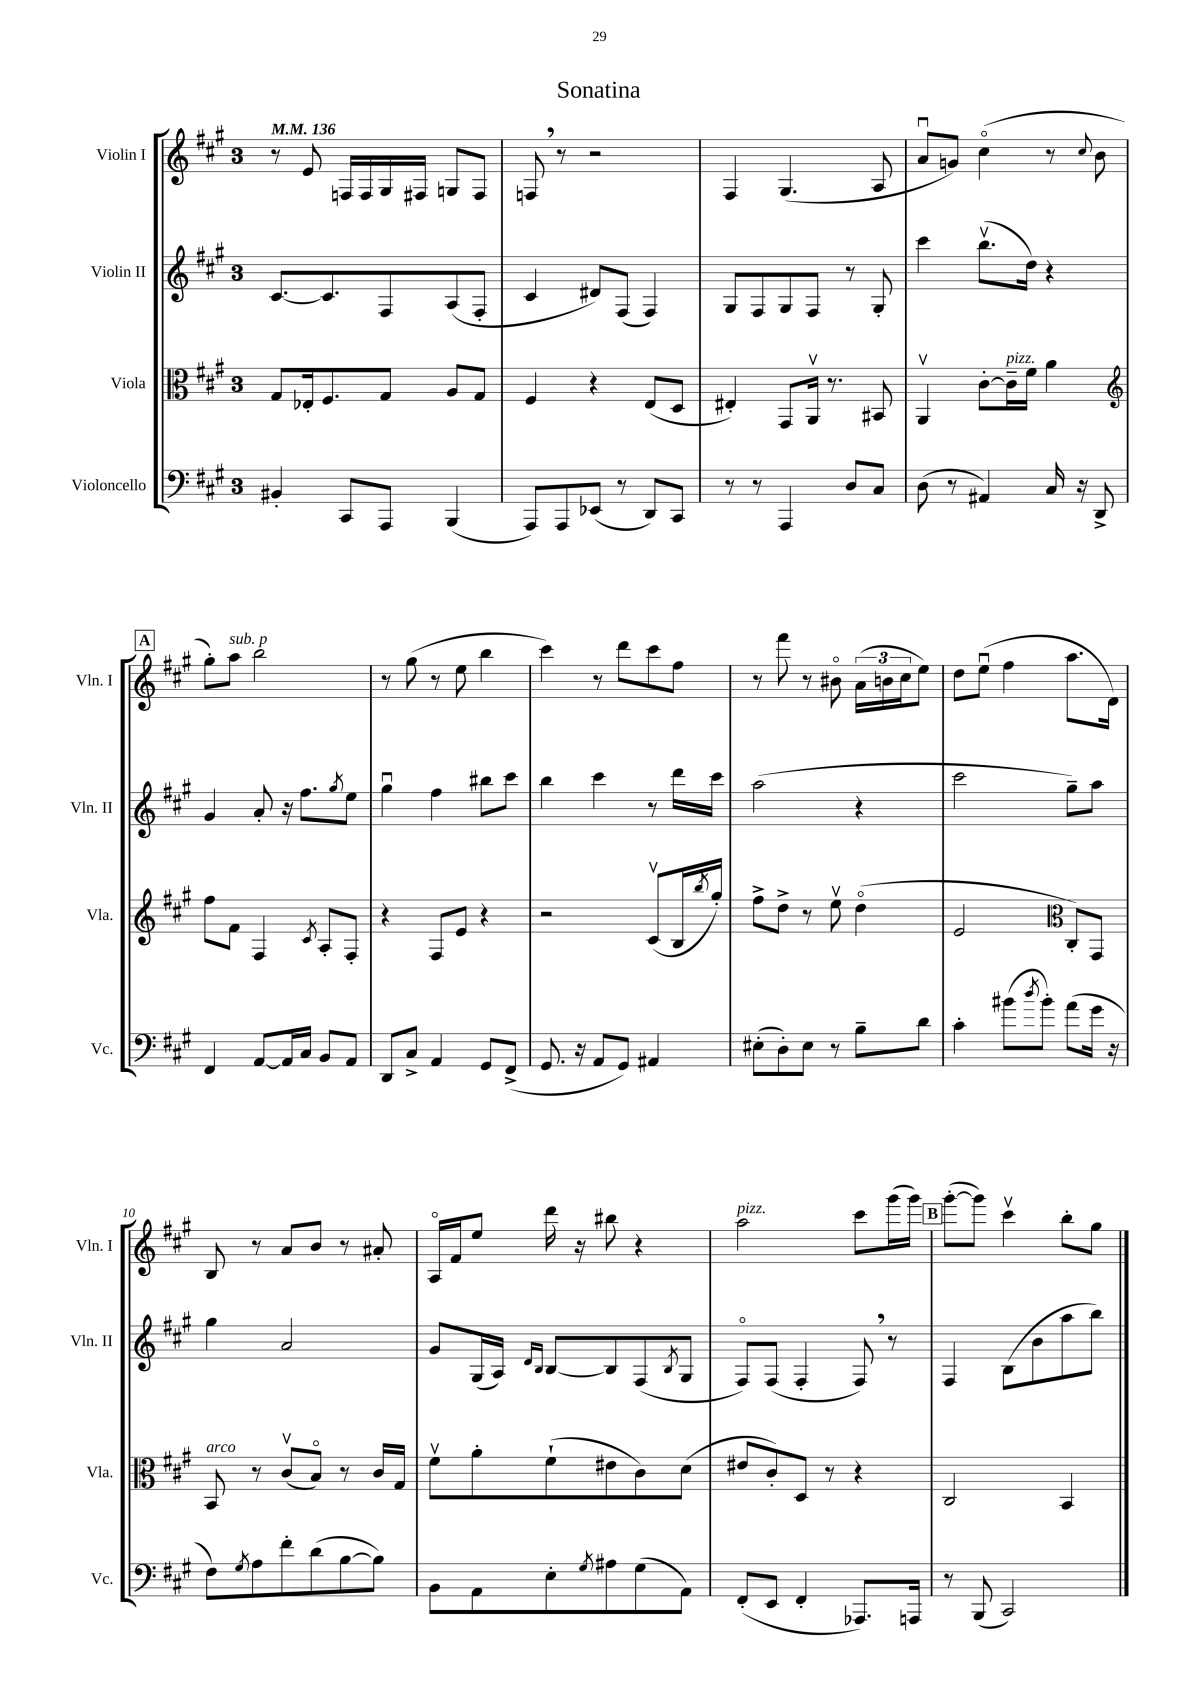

**kern	**kern	**kern	**kern
*staff4	*staff3	*staff2	*staff1
*clefF4	*clefC3	*clefG2	*clefG2
*k[f#c#g#]	*k[f#c#g#]	*k[f#c#g#]	*k[f#c#g#]
*M3/4	*M3/4	*M3/4	*M3/4
*MM136	*MM136	*MM136	*MM136
4BB#'/	8G#/L	[8.c#/L	8r
.	16E-'/k	.	8e/
.	8.F#/	8.c#/]	.
8CC#/L	.	.	16F/LL
.	.	.	16F/
8AAA/J	8G#/J	8F#/	16G#/
.	.	.	16F#/JJ
(4BBB/	8A/L	(8A/	8G/L
.	8G#/J	8F#'/J	8F#/J
=	=	=	=
8AAA/L)	4F#/	4c#/	8F/
8AAA/	.	.	8r
(8EE-/J	4r	8d#/L)	2r
8r	.	(8F#/J	.
8DD/L)	(8E/L	4F#/)	.
8CC#/J	8D/J	.	.
=	=	=	=
8r	4E#'/)	8G#/L	4F#/
8r	.	8F#/	.
4AAA/	8GG#/L	8G#/	(4.G#/
.	16AAv/Jk	8F#/J	.
.	8.r	.	.
8D/L	.	8r	.
8C#/J	8BB#/	8G#'/	8A/
=	=	=	=
(8D\	4AAv/	4ccc#\	8au/L
8r	.	.	8g/J)
4AA#/)	[8c#'\L	(8.bbv\L	(4cc#o\
.	16c#~\]L	.	.
.	16f#\JJ	16dd\Jk)	.
16C#/	4a\	4r	8r
16r	.	.	.
.	.	.	8qqcc#/
8DD^/	.	.	8b\
=	=	=	=
*	*clefG2	*	*
4FF#/	8ff#\L	4g#/	8gg#'\L)
.	8f#\J	.	8aa\J
[8AA/L	4F#/	8a'/	2bb\
16AA/]L	.	16r	.
16C#/JJ	.	8.ff#\L	.
.	8qc#/	.	.
8BB/L	8A'/L	.	.
.	.	8qgg#/	.
8AA/J	8F#'/J	8ee\J	.
=	=	=	=
8DD/L	4r	4gg#u\	8r
8C#^/J	.	.	(8gg#\
4AA/	8F#/L	4ff#\	8r
.	8e/J	.	8ee\
8GG#/L	4r	8bb#\L	4bb\
(8FF#^/J	.	8ccc#\J	.
=	=	=	=
8.GG#/	2r	4bb\	4ccc#\)
16r	.	.	.
8AA/L	.	4ccc#\	8r
8GG#/J)	.	.	8ddd\L
4AA#/	(8c#v/L	8r	8ccc#\
.	16B/L	16ddd\LL	8ff#\J
.	8qbb/	.	.
.	16gg#'/JJ)	16ccc#\JJ	.
=	=	=	=
(8E#'\L	8ff#^\L	(2aa\	8r
8D'\)	8dd^\J	.	8fff#\
8E#\J	8r	.	8r
8r	8eev\	.	8b#o\
8B~\L	(4ddo\	4r	(24a\LL
.	.	.	24b\
.	.	.	24cc#\J
8d\J	.	.	8ee\J)
=	=	=	=
4c#'\	2e/	2ccc#\	8dd\L
.	.	.	(8eeu\J
(8b#\L	.	.	4ff#\
8qdd/	.	.	.
8b#'\J)	.	.	.
*	*clefC3	*	*
(8a\L	8C#'/L)	8gg#~\L)	8.aa\L
16g#\Jk	8GG#/J	8aa\J	.
16r	.	.	16d\Jk)
=	=	=	=
8F#\L)	8BB/	4gg#\	8B/
8qG#/	.	.	.
8A\	8r	.	8r
8f#'\	(8c#v/L	2a/	8a/L
(8d\	8Bo/J)	.	8b/J
[8B\	8r	.	8r
8B\]J)	16c#/LL	.	8a#'/
.	16G#/JJ	.	.
=	=	=	=
8BB\L	8f#v\L	8g#/L	16Ao/LL
.	.	.	16f#/J
8AA\	8a'\	(16G#/L	8ee/J
.	.	16A/JJ)	.
.	.	16qqd/LL	.
.	.	16qqB/JJ	.
8E'\	(8f#`\	[8B/L	16ddd\
.	.	.	16r
8qG#/	.	.	.
8A#\	8e#\	8B/]	8bb#\
(8G#\	8c#\)	(8F#/	4r
.	.	8qB/	.
8AA\J)	(8d\J	8G#/J	.
=	=	=	=
(8FF#'/L	8e#/L	8F#o/L)	2aa\
8EE/J	8c#'/)	(8F#/J	.
4FF#'/	8D/J	4F#'/	.
.	8r	.	.
8.AAA-/L)	4r	8F#/)	8ccc#\L
.	.	8r	(16ggg#\L
16AAA/Jk	.	.	16ggg#\JJ)
=	=	=	=
8r	2C#/	4F#/	([8ggg#'\L
(8BBB/	.	.	8ggg#\]J)
2CC#/)	.	(8B\L	4ccc#v\
.	.	8b\	.
.	4BB/	8aa\	8bb'\L
.	.	8bb\J)	8gg#\J
==	==	==	==
*-	*-	*-	*-
